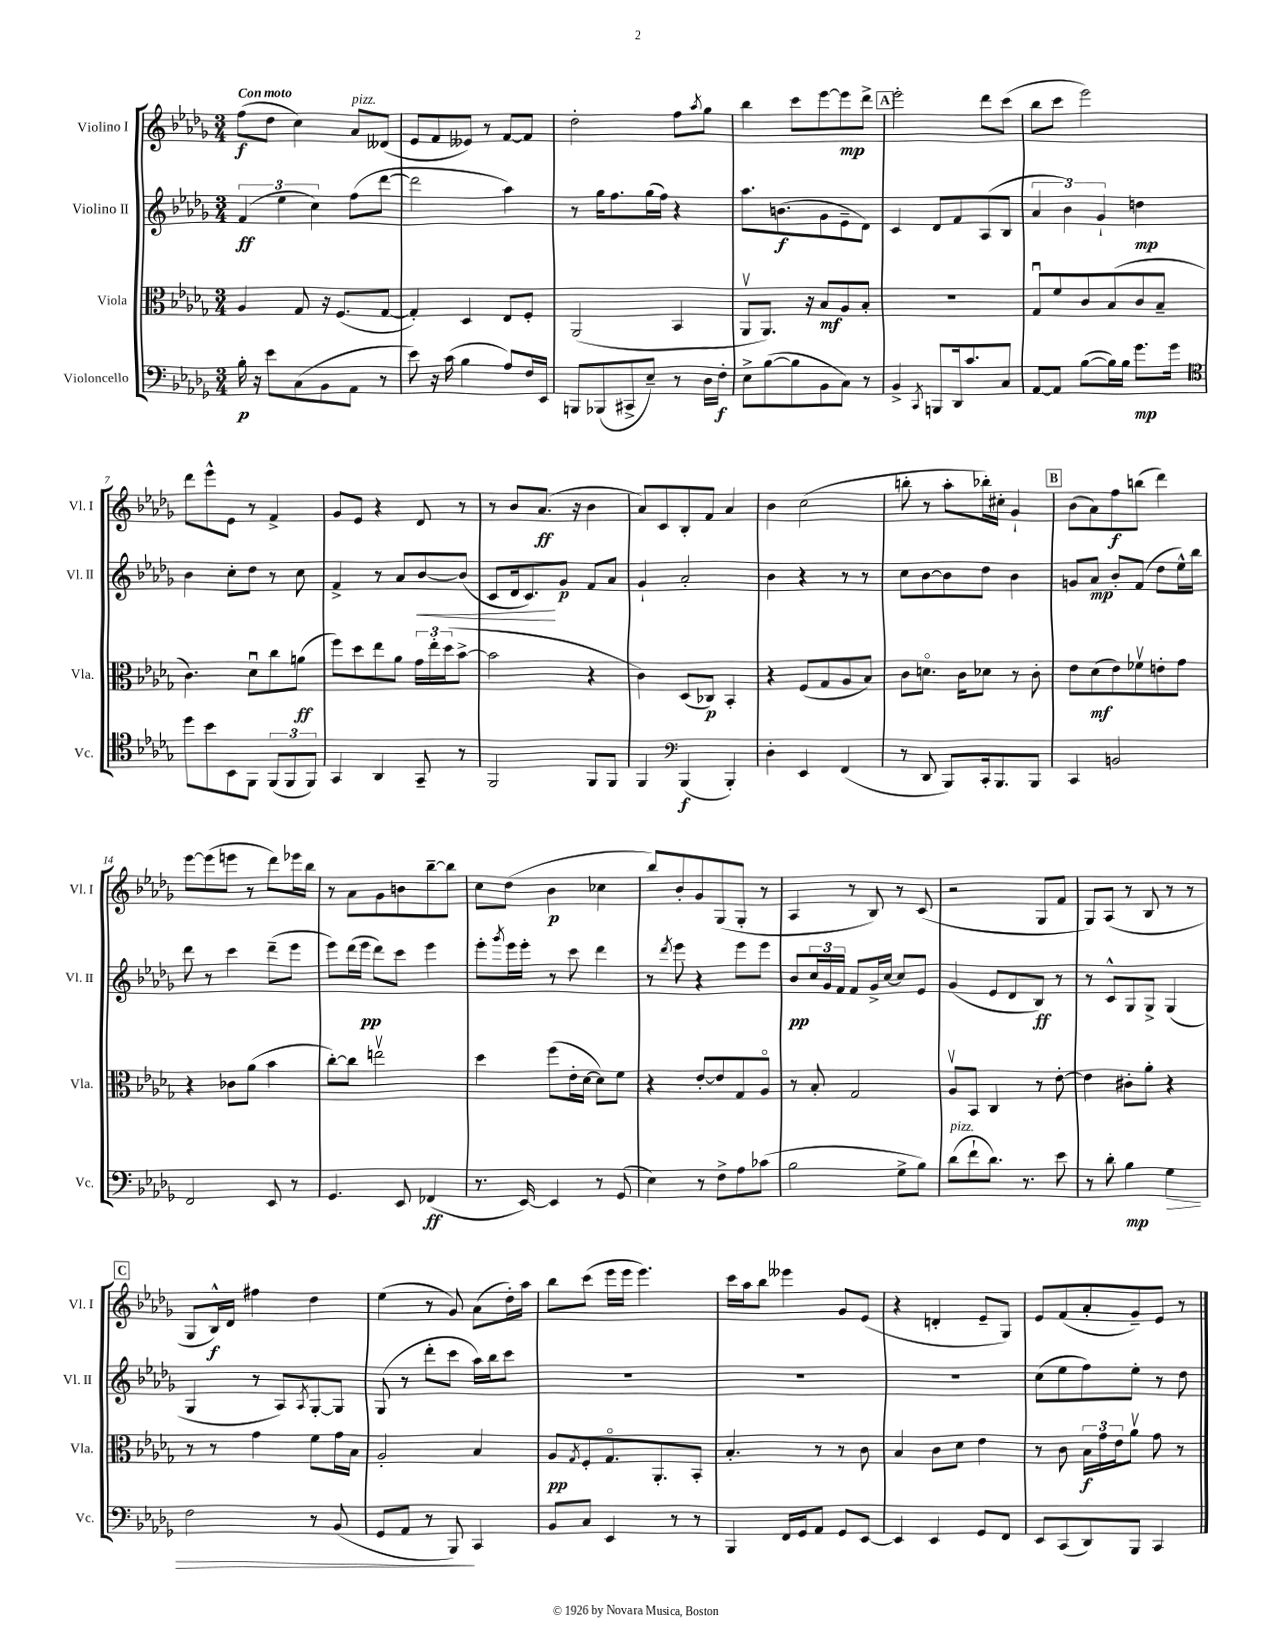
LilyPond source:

<<
\new StaffGroup <<
\new Staff = "s0" \with { instrumentName = "Violino I" shortInstrumentName = "Vl. I" } {
    \clef treble \key des \major \numericTimeSignature \time 3/4 \tempo "Con moto"
    f''8\f( des''8 c''4) aes'8^\markup { \italic "pizz." } deses'8( |
    ees'8 f'8 eeses'8) r8 f'8~ f'8 |
    des''2-. f''8 \acciaccatura { aes''8 } ges''8 |
    bes''4 c'''8 ees'''8~ ees'''8\mp des'''8-> |
    \mark \markup { \box "A" } ees'''2-. des'''8 c'''8( |
    bes''8 c'''8 ees'''2) |
    des'''8 ees'''8-^ ees'8 r8 f'4-> |
    ges'8 ees'8 r4 des'8 r8 |
    r8 bes'8 aes'8.\ff( r16 bes'4 |
    aes'8) c'8 bes8-. f'8 aes'4 |
    bes'4 c''2( |
    b''8-. r8 aes''8-. bes''16-.) cis''16-. ges'4-! |
    \mark \markup { \box "B" } bes'8( aes'8) f''8\f b''8( des'''4) |
    ees'''8~ ees'''8( e'''8 r8 des'''8) ees'''16 bes''16 |
    r8 aes'8 ges'8 b'8 bes''8~-- bes''8 |
    c''8 des''8( bes'4\p ces''4 |
    bes''8) bes'8-. ges'8 ges8( ges8-. r8 |
    aes4 r8 bes8) r8 c'8( |
    r2 ges8 f'8 |
    ges8) aes8( r8 bes8 r8 r8 |
    \mark \markup { \box "C" } ges8 bes16-^\f) des'16 fis''4 des''4 |
    ees''4( r8 ges'8) aes'8( des''16-.) aes''16 |
    bes''8 c'''8( ees'''16 ees'''16 ees'''4.) |
    c'''16 aes''16 bes''8 eeses'''4 ges'8 ees'8( |
    r4 d'4-. ees'8-- ges8) |
    ees'8 f'8( aes'8-. ges'8--) ees'8 r8 \bar "|." |
}
\new Staff = "s1" \with { instrumentName = "Violino II" shortInstrumentName = "Vl. II" } {
    \clef treble \key des \major \numericTimeSignature \time 3/4
    \tuplet 3/2 { f'4\ff( ees''4 c''4) } f''8( des'''8~ |
    des'''2 aes''4) |
    r8 ges''16 f''8. ges''16( f''16) r4 |
    aes''8. b'8.\f( ges'8 ees'8-- des'8) |
    \mark \markup { \box "A" } c'4 des'8 f'8 aes8( bes8 |
    \tuplet 3/2 { aes'4 bes'4) ges'4-! } d''4\mp |
    bes'4 c''8-. des''8 r8 c''8 |
    f'4-> r8 aes'8 bes'8~\< bes'8( |
    c'8 des'16 c'8.\!) ges'8\p f'8 aes'8 |
    ges'4-! aes'2-. |
    bes'4 r4 r8 r8 |
    c''8 bes'8~ bes'8 des''8 bes'4 |
    \mark \markup { \box "B" } g'8 aes'8\mp bes'8-. f'8( des''8 ees''16-^) bes''16 |
    des'''8 r8 c'''4 des'''8--( ees'''8 |
    ees'''8) des'''16( ees'''16\pp des'''8) c'''8 ees'''4 |
    ees'''8-. \acciaccatura { ges'''8 } ees'''16 ees'''16-. r8 c'''8 des'''4 |
    r8 \acciaccatura { des'''8 } ees'''8 r4 ees'''8 ees'''8 |
    bes'8\pp \tuplet 3/2 { c''16 ges'16 f'16 } f'8 ges'16-> c''16~ c''8 ees'8 |
    ges'4( ees'8 des'8 bes8\ff) r8 |
    r8 c'8-^ ges8 ges8-> ges4( |
    \mark \markup { \box "C" } ges4 r8 aes8) \acciaccatura { aes8 } ges8~-. ges8 |
    ges8( r8 des'''8-. c'''8 aes''16) bes''16 c'''8 |
    R2. |
    R2. |
    R2. |
    c''8( ees''8 f''8) ees''8-. r8 des''8 \bar "|." |
}
\new Staff = "s2" \with { instrumentName = "Viola" shortInstrumentName = "Vla." } {
    \clef alto \key des \major \numericTimeSignature \time 3/4
    aes4 ges8 r16 f8.( ges8~ |
    ges4-.) des4 ees8 f8-. |
    aes,2( bes,4 |
    aes,8\upbow aes,8.) r16 bes8\mf aes8 bes8-. |
    \mark \markup { \box "A" } R2. |
    ges8\downbow f'8 c'8 bes8( c'8 bes8-- |
    c'4.) des'8\downbow c''8 a'8\ff( |
    f''8) des''8 ees''8 aes'8 \tuplet 3/2 { ges'16 ees''16-. des''16( } bes'8~-> |
    bes'2 r4 |
    c'4) des8( ces8\p) bes,4-. |
    r4 f8( ges8 aes8 bes8) |
    c'8 d'8.\flageolet c'16 des'8 r8 c'8-. |
    \mark \markup { \box "B" } ees'8 des'8\mf( ees'8) fes'8\upbow e'8-. ges'8 |
    r4 ces'8 aes'8( bes'4 |
    c''8~-.) c''8 e''2\upbow |
    des''4 f''8( ees'16-. des'16~ des'8) f'8 |
    r4 ees'8~-. ees'8 ges8 aes8\flageolet |
    r8 bes8-. ges2 |
    aes8\upbow bes,8 c4 r8 ees'8~-. |
    ees'4 cis'8-. aes'8-. r4 |
    \mark \markup { \box "C" } r8 r8 ges'4 f'8 ges'16 bes16 |
    aes2-. bes4 |
    aes8\pp \acciaccatura { ges8 } f8-. ges8.\flageolet aes,8.-. bes,8-. |
    bes4.-. r8 r8 c'8 |
    bes4 c'8 des'8 ees'4 |
    r8 c'8 \tuplet 3/2 { bes16\f ges'16 ees'16 } aes'8\upbow ges'8 r8 \bar "|." |
}
\new Staff = "s3" \with { instrumentName = "Violoncello" shortInstrumentName = "Vc." } {
    \clef bass \key des \major \numericTimeSignature \time 3/4
    bes16-.\p r16 ees'8 c8( bes,8 aes,8 r8 |
    ees'8) r16 c'16( bes4 aes8) f16 ees,16 |
    b,,8 bes,,8( cis,8-> ees8--) r8 des16 f16-.\f |
    ees8-> bes8~( bes8 bes,8 c8) r8 |
    \mark \markup { \box "A" } bes,4-> \acciaccatura { c,8 } b,,8 des,16 c'8. c8 |
    aes,8~ aes,8 bes8~( bes16) bes16 ges'8.\mp ges'16 |
    \clef tenor des''8 bes'8 bes,8 f,8 \tuplet 3/2 { f,8( f,8 f,8) } |
    ges,4 aes,4 ges,8-- r8 |
    f,2 f,8 f,8 |
    f,4 \clef bass bes,,4\f( bes,,4-.) |
    des4-. ees,4 f,4( |
    r8 des,8 bes,,8) c,16-. bes,,8. bes,,8 |
    \mark \markup { \box "B" } c,4 b,2 |
    f,2 ees,8 r8 |
    ges,4. ees,8 fes,4\ff( |
    r8. ees,16~) ees,4 r8 ges,8( |
    ees4) r8 f8-> aes8 ces'8( |
    bes2 ges8-> bes8) |
    des'8^\markup { \italic "pizz." }( f'8-! des'8.) r8. ees'8 |
    r8 des'8-. bes4\mp ges4\> |
    \mark \markup { \box "C" } f2 r8 bes,8( |
    ges,8 aes,8 r8 bes,,8\!) c,4 |
    bes,8 c8 ees,4 r8 r8 |
    bes,,4 f,16 ges,16 aes,8 ges,8 ees,8~ |
    ees,4 ees,4 ges,8 f,8 |
    ees,8 c,8( des,8) bes,,8 c,4 \bar "|." |
}
>>
>>
